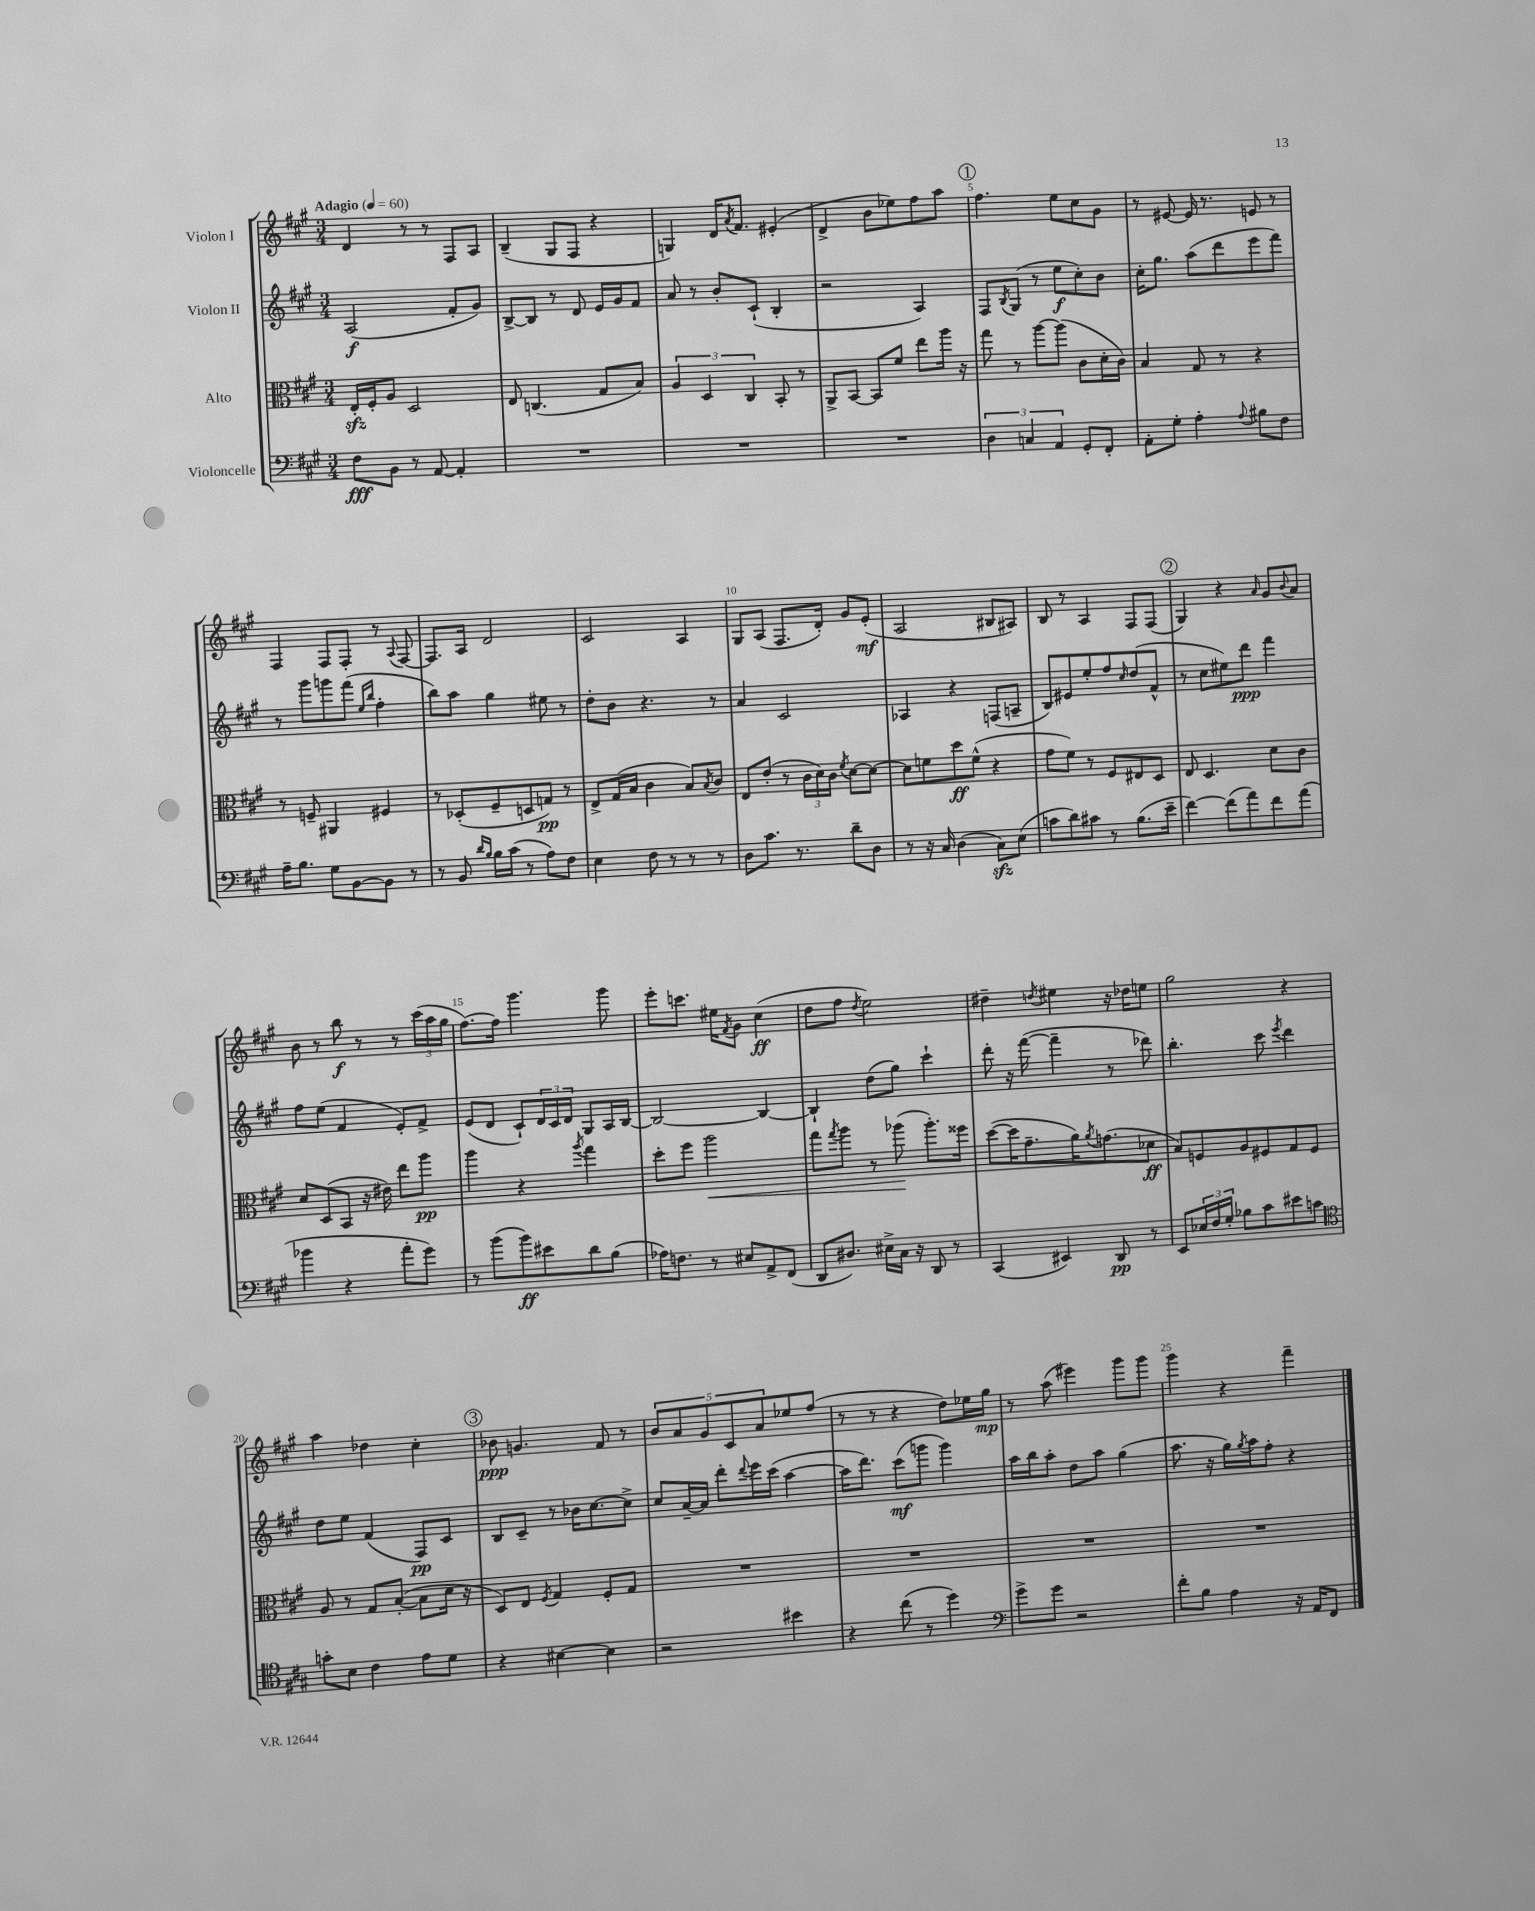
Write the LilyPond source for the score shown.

<<
\new StaffGroup <<
\new Staff = "s0" \with { instrumentName = "Violon I" } {
    \clef treble \key a \major \numericTimeSignature \time 3/4 \tempo "Adagio" 4 = 60
    d'4 r8 r8 fis8 a8 |
    b4--( gis8 fis8 r4 |
    g4) d'16 \acciaccatura { a'8 } fis'8. eis'4-.( |
    d'4-> b'8 ees''8) fis''8 a''8 |
    \mark \markup { \circle "1" } fis''4. e''8 cis''8 gis'8 |
    r8 eis'8~ eis'16 r8. e'8 r8 |
    fis4 fis8 fis8-. r8 \appoggiatura { a8 } fis8~ |
    fis8. a16 d'2 |
    cis'2 a4 |
    gis8 a8( fis8. d'16-.) gis'8 e'8-.\mf( |
    a2 bis8 ais8) |
    b8 r8 a4 fis8 fis8( |
    \mark \markup { \circle "2" } gis4) r4 \grace { a'16 } gis'8 \appoggiatura { b'8 } a'8 |
    b'8 r8 b''8\f r8 r8 \tuplet 3/2 { cis'''16( a''16 gis''16 } |
    fis''8.~) fis''16 gis'''4. gis'''8 |
    e'''8-. c'''8. eis''16 \acciaccatura { fis'8 } gis'8 cis''4\ff( |
    d''8 fis''8 \acciaccatura { d''8 } e''2) |
    dis''4-- \acciaccatura { d''8 } eis''4 r16 des''16 e''8 |
    gis''2 r4 |
    a''4 des''4 cis''4-. |
    \mark \markup { \circle "3" } bes'8\ppp g'4. fis'8 r8 |
    \tuplet 5/4 { b'8 a'8 gis'8 cis'8 a'8 } ees''8 fis''8( |
    r8 r8 r4 d''8) ees''16 gis''16\mp |
    r8 a''8( eis'''4) gis'''8 gis'''8 |
    gis'''4 r4 fis'''4-- \bar "|." |
}
\new Staff = "s1" \with { instrumentName = "Violon II" } {
    \clef treble \key a \major \numericTimeSignature \time 3/4
    a2\f( fis'8-. gis'8) |
    b8~-> b8 r8 d'8 e'16 gis'16 fis'8 |
    a'8 r8 b'8-. cis'8-!( b4-. |
    r2 a4) |
    \mark \markup { \circle "1" } fis8 \acciaccatura { b8 } gis8( r8 e''8\f cis''8-.) b'8 |
    cis''16-. gis''8. a''8( d'''8 e'''8 fis'''8) |
    r8 gis'''8 g'''8 fis'''8( \grace { e''16 b''16 } fis''4-. |
    b''8) a''8 gis''4 eis''8 r8 |
    d''8-. b'8 r4. r8 |
    a'4 cis'2 |
    aes4 r4 f8( a8-- |
    b8) eis'8 e''8-. fis''8 \grace { cis''16 } d''8( fis'8-^ |
    \mark \markup { \circle "2" } r8 cis''8 eis''8) d'''8\ppp fis'''4 |
    fis''8 e''8( fis'4 e'8-.) fis'8-> |
    e'8( d'8 cis'8-!) \tuplet 3/2 { d'16 cis'16 d'16 } gis8 a16 b16~ |
    b2~ b4~ |
    b4-! d''8( gis''8) cis'''4-! |
    d'''8-. r16 fis'''16~( fis'''4-- r8 des'''8) |
    b''4.-. cis'''8 \acciaccatura { e'''8 } d'''4 |
    d''8 e''8 fis'4( fis8\pp) cis'8 |
    \mark \markup { \circle "3" } b8 cis'8-- r8 bes'16 cis''8.~ cis''8-> |
    cis''8 a'16~-- a'16 d'''8-. \appoggiatura { d'''8 } e'''16 cis'''16( a''4~ |
    a''16 d'''8.) cis'''8\mf( g'''8 g'''4) |
    a''16 b''16 a''8-. d''8 a''8 gis''4( |
    a''8. r16 gis''16) \acciaccatura { gis''8 } a''16 fis''8-. r4 \bar "|." |
}
\new Staff = "s2" \with { instrumentName = "Alto" } {
    \clef alto \key a \major \numericTimeSignature \time 3/4
    e16-.\sfz fis16-. a8 d2 |
    e8 c4.( gis8 b8) |
    \tuplet 3/2 { a4 d4 cis4 } b,8-. r8 |
    a,8-> b,8~ b,8 fis'8 e''8 a''16 r16 |
    \mark \markup { \circle "1" } gis''8 r8 a''8~ a''8( cis'8 d'16-. cis'16) |
    b4 gis8 r8 r4 |
    r8 f8-- ais,4 fis4 |
    r8 des8-.( fis8-- d8 g8\pp) r8 |
    e8-> gis16( b16 cis'4 b8) \acciaccatura { b8 } cis'8 |
    e8 e'8-.( r8 \tuplet 3/2 { cis'16 d'16) cis'16 } \acciaccatura { fis'8 } d'8~ d'8~ |
    d'8 f'8 d''8\ff f'8-^( r4 |
    gis'8 fis'8) r8 fis8 eis8 d8 |
    \mark \markup { \circle "2" } e8 d4. d'8 cis'8 |
    d'8 d8( b,8 r16 eis'16) e''8 a''8\pp |
    a''4 r4 \acciaccatura { a''8 } gis''4 |
    d''8-. fis''8 a''2\< |
    gis''8 \acciaccatura { gis''8 } a''8 r8 aes''8\!( aes''8.-.) fisis''16 |
    d''8~( d''16 gis'8.-- a'16) \acciaccatura { a'8 } g'8.( des'8\ff |
    b8) f8 a8 fis8 gis8 fis8 |
    a8 r8 gis8 b8~-.( b8 d'16 r16 |
    \mark \markup { \circle "3" } d8) e8 \acciaccatura { fis8 } gis4 fis8-. gis8 |
    R2. |
    R2. |
    R2. |
    R2. \bar "|." |
}
\new Staff = "s3" \with { instrumentName = "Violoncelle" } {
    \clef bass \key a \major \numericTimeSignature \time 3/4
    fis8\fff b,8 r8 a,8~ a,4-. |
    R2. |
    R2. |
    R2. |
    \mark \markup { \circle "1" } \tuplet 3/2 { d4 c4 a,4 } gis,8-. fis,8-. |
    a,8-. gis8-. a4-. \appoggiatura { a8 } bis8 fis8 |
    a16-- b8. gis8 b,8~ b,8 r8 |
    r8 b,8 \grace { d'16 b16 } b16 cis'16( r8 a8) fis8 |
    e4 fis8 r8 r8 r8 |
    d8 cis'8. r8. d'8-- d8 |
    r8 r16 cis16 d4( cis8\sfz) e8( |
    c'8 d'8) cis'8 r8 b8.( e'16-- |
    \mark \markup { \circle "2" } fis'4~) fis'8( a'8) fis'8 a'8( |
    bes'4 r4 a'8-. gis'8) |
    r8 b'8( b'8\ff) eis'8 d'8 b8( |
    aes16) f8. r8 eis8 a,8-> fis,8( |
    d,8 dis8.) eis16-> cis16 r16 d,8 r8 |
    cis,4( eis,4) d,8\pp r8 |
    e,8 \tuplet 3/2 { ees16 fis16 gis16-. } bes8 cis'8 eis'8 c'8 |
    \clef tenor g'8-. b8 cis'4 e'8 d'8 |
    \mark \markup { \circle "3" } r4 bis4~ bis4 |
    r2 bis'4 |
    r4 cis''8( r8 d''4) |
    \clef bass gis'8-> gis'8 r2 |
    fis'8-. b8 a4 r16 a,16 fis,8 \bar "|." |
}
>>
>>
\layout { \context { \Score \override BarNumber.break-visibility = ##(#f #t #t) barNumberVisibility = #(every-nth-bar-number-visible 5) } }
